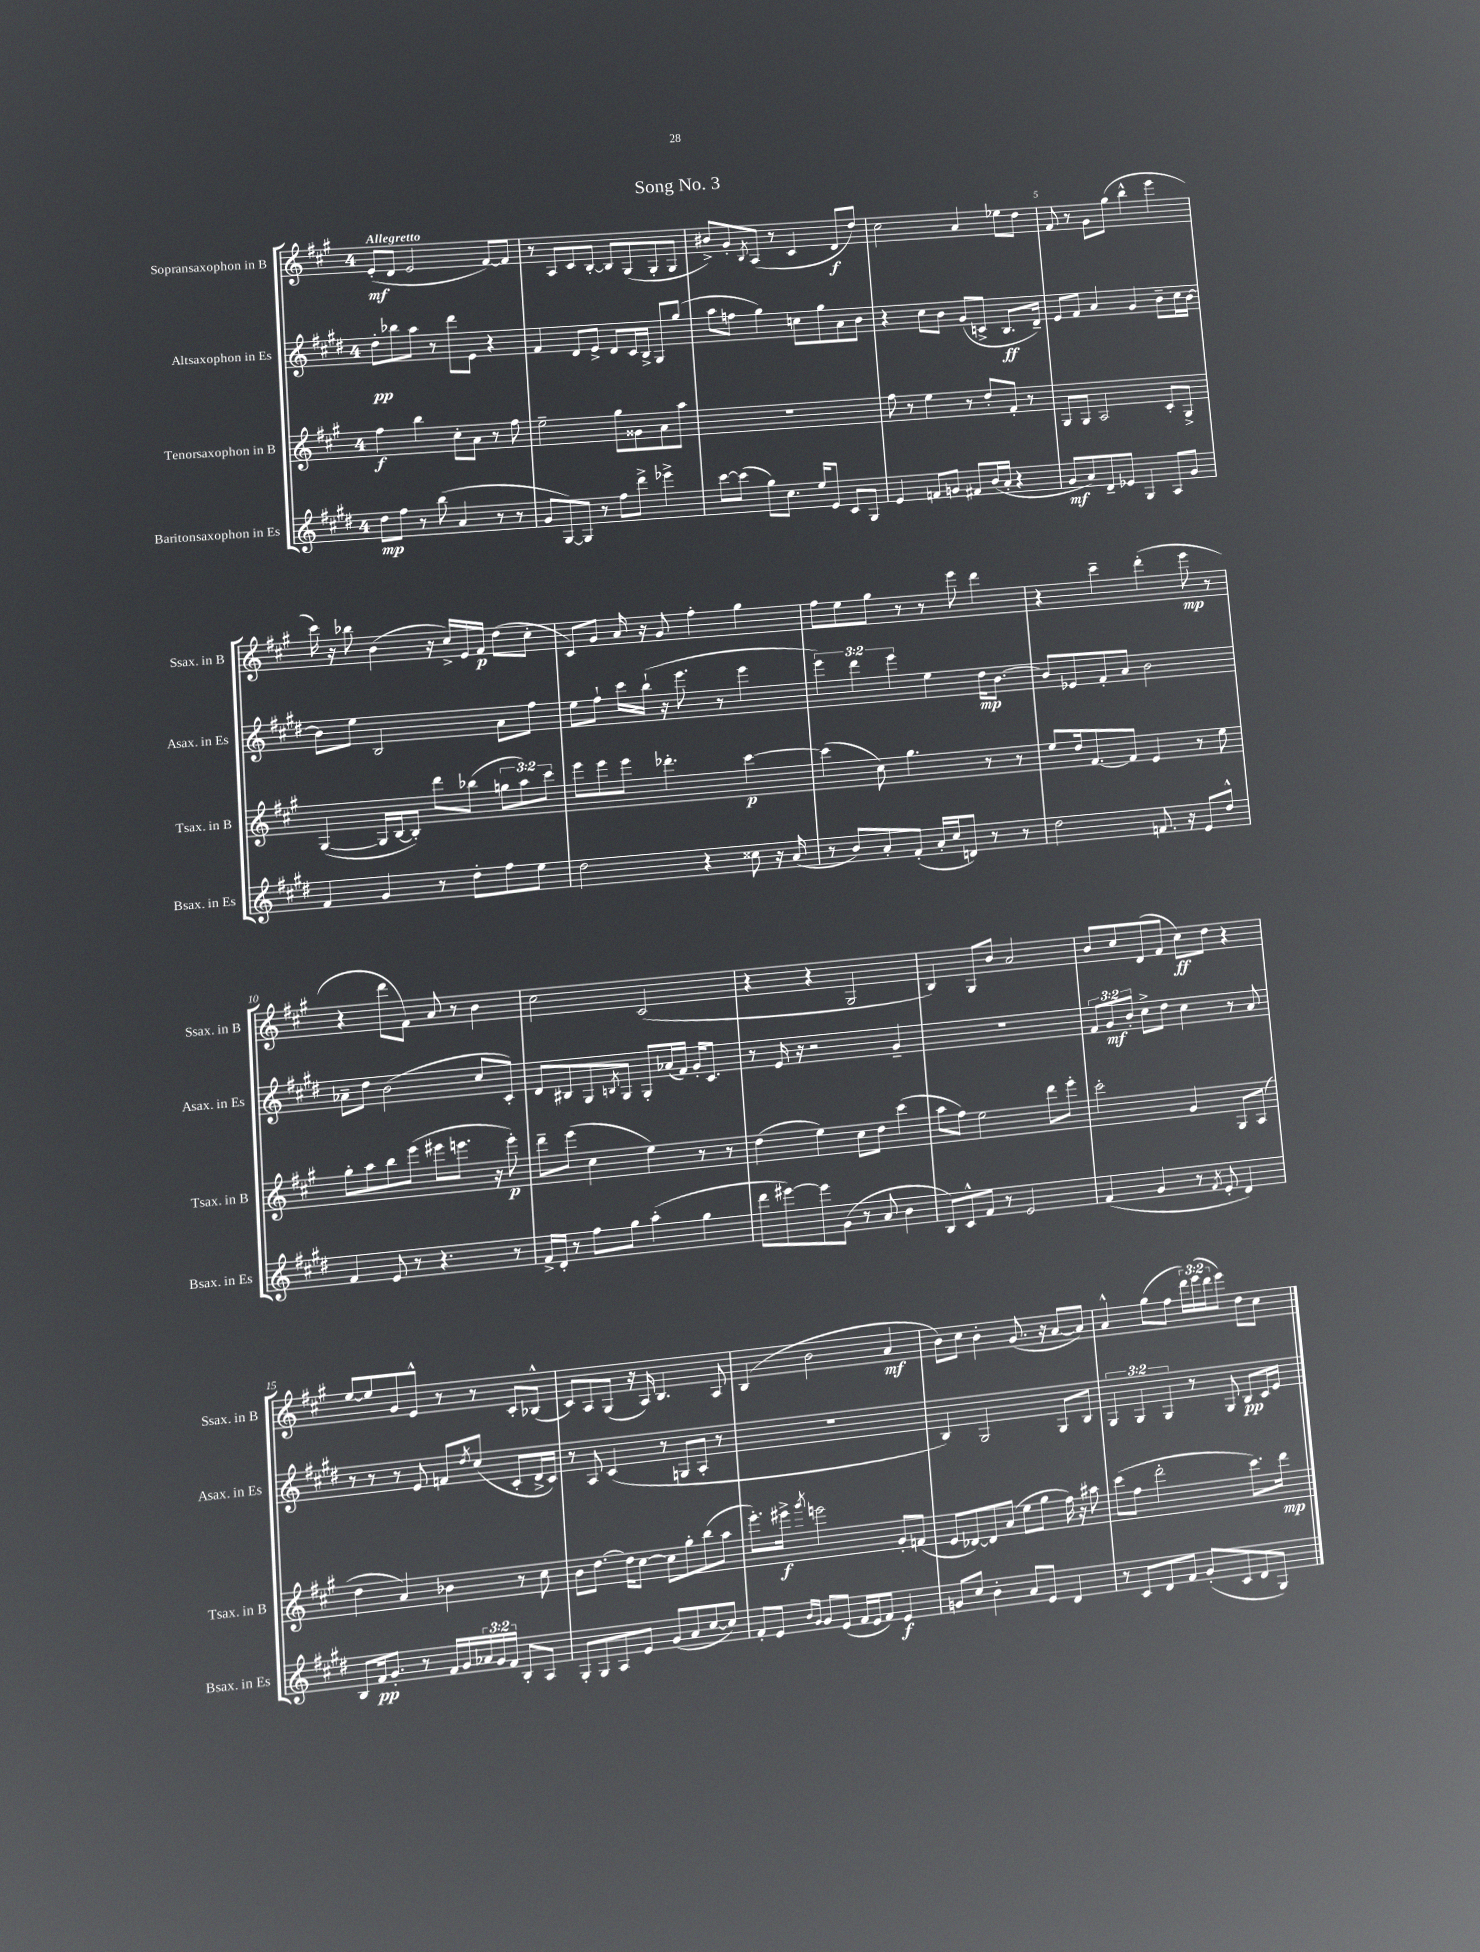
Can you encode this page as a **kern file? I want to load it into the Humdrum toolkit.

**kern	**dynam	**kern	**dynam	**kern	**dynam	**kern	**dynam
*part4	*part4	*part3	*part3	*part2	*part2	*part1	*part1
*staff4	*staff4	*staff3	*staff3	*staff2	*staff2	*staff1	*staff1
*I"Baritonsaxophon in Es	*	*I"Tenorsaxophon in B	*	*I"Altsaxophon in Es	*	*I"Sopransaxophon in B	*
*I'Bsax. in Es	*	*I'Tsax. in B	*	*I'Asax. in Es	*	*I'Ssax. in B	*
*clefG2	*	*clefG2	*	*clefG2	*	*clefG2	*
*k[f#c#g#d#]	*	*k[f#c#g#]	*	*k[f#c#g#d#]	*	*k[f#c#g#]	*
*M4/4	*	*M4/4	*	*M4/4	*	*M4/4	*
=1	=1	=1	=1	=1	=1	=1	=1
!	!	!	!	!	!	!LO:TX:a:B:t=Allegretto	!
8dd#\L	mp	4ff#\	f	8dd#'\L	pp	(8e'/L	mf
8ff#\J	.	.	.	8bb-X\	.	8d/J	.
8r	.	4bb\	.	8aa\J	.	2e/	.
(8bb\	.	.	.	8r	.	.	.
4a/	.	8cc#'\L	.	8ddd#\L	.	.	.
.	.	8a\J	.	8e\J	.	.	.
8r	.	8r	.	4r	.	[8f#/L)	.
8r	.	8ff#\	.	.	.	8f#/J]	.
=2	=2	=2	=2	=2	=2	=2	=2
8g#/L	.	2ee~\	.	4f#/	.	8r	.
[8G#/)	.	.	.	.	.	8A/L	.
8G#/J]	.	.	.	8d#/L	.	8c#/	.
8r	.	.	.	8e^/J	.	[8B'/J	.
8ff#\L	.	8gg#\L	.	8d#/L	.	8B/L]	.
8ddd#^\J	.	8g##X\	.	16c#/L	.	(8G#/	.
.	.	.	.	16B^/JJ	.	.	.
4eee-X^\	.	8a\	.	8G#/L	.	8G#'/	.
.	.	8aa\J	.	(8gg#/J	.	8G#/J	.
=3	=3	=3	=3	=3	=3	=3	=3
[8ccc#\L	.	1r	.	8aa\L	.	8b#X^/L)	.
(8ccc#\J]	.	.	.	8ffn\J	.	8g#'/	.
.	.	.	.	.	.	8qB/	.
8gg#\L)	.	.	.	4gg#\)	.	(8A/J	.
8.cc#\J	.	.	.	.	.	8r	.
.	.	.	.	8ccn\L	.	4c#/	.
16ee/KL	.	.	.	.	.	.	.
8e/J	.	.	.	8gg#\	.	.	.
8c#/L	.	.	.	8a\	.	8d/L	f
8G#/J	.	.	.	8b\J	.	8dd/J)	.
=4	=4	=4	=4	=4	=4	=4	=4
4e/	.	8ff#\	.	4r	.	2cc#\	.
.	.	8r	.	.	.	.	.
8fn/L	.	4ee\	.	8cc#\L	.	.	.
8gn/J	.	.	.	8b\J	.	.	.
8f#X/L	.	8r	.	(8g#/L	.	4a/	.
(16b/L	.	8dd'/L	.	8cn^/J	.	.	.
16a'/JJ	.	.	.	.	.	.	.
4r	.	8f#'/J	.	8.B/L	ff	8ee-X\L	.
.	.	8r	.	.	.	8dd\J	.
.	.	.	.	16d#~/Jk)	.	.	.
=5	=5	=5	=5	=5	=5	=5	=5
8g#/L	mf	8G#/L	.	8e/L	.	8f#/	.
8a/)	.	8G#/J	.	8f#/J	.	8r	.
8d#~/	.	2A/	.	4a/	.	8g#\L	.
8e-X/J	.	.	.	.	.	(8gg#\J	.
4G#/	.	.	.	4g#/	.	4bb^^\	.
8A/L	.	8c#'/L	.	8b~\L	.	4eee\	.
8g#/J	.	8G#^/J	.	16cc#\L	.	.	.
.	.	.	.	[16b\JJ	.	.	.
!!LO:LB:g=z
=6	=6	=6	=6	=6	=6	=6	=6
4f#/	.	([4G#/	.	8b\L]	.	16ccc#\)	.
.	.	.	.	.	.	16r	.
.	.	.	.	8ee\J	.	8bb-X\	.
4g#/	.	16G#/LL]	.	2B/	.	(4b\	.
.	.	[16B/J	.	.	.	.	.
.	.	8B'/J])	.	.	.	.	.
8r	.	8ddd\L	.	.	.	16r	.
.	.	.	.	.	.	16cc#^/LL)	.
8dd#'\L	.	(8bb-X\J	.	.	.	16e/	.
.	.	.	.	.	.	16f#/JJ	p
8ff#\	.	12ggn\L	.	8a\L	.	(8dd\L	.
.	.	12aa\)	.	.	.	.	.
8ee\J	.	.	.	8ff#\J	.	8cc#'\J	.
.	.	12ccc#\J	.	.	.	.	.
=7	=7	=7	=7	=7	=7	=7	=7
2dd#\	.	8eee\L	.	8ee\L	.	8c#/L)	.
.	.	8eee\	.	8ff#`\J	.	8g#/J	.
.	.	8eee\J	.	16ccc#\LL	.	16a/	.
.	.	.	.	(16bb`\JJ	.	16r	.
.	.	4.ddd-X'\	.	16r	.	8g#/	.
.	.	.	.	8.eee\	.	.	.
4r	.	.	.	.	.	4ff#'\	.
.	.	.	.	8r	.	.	.
8cc##X\	.	[4ccc#\	p	4eee\	.	4gg#\	.
16r	.	.	.	.	.	.	.
(16a/	.	.	.	.	.	.	.
=8	=8	=8	=8	=8	=8	=8	=8
8r	.	(4ccc#\]	.	6eee\)	.	8ff#\L	.
8b/L)	.	.	.	.	.	8ee\	.
.	.	.	.	6ddd#\	.	.	.
8a'/	.	8cc#\)	.	.	.	8gg#\J	.
.	.	.	.	6eee\	.	.	.
(8f#'/J	.	4.gg#\	.	.	.	8r	.
16a'/LL	.	.	.	4ee\	.	8r	.
16cc#/J	.	.	.	.	.	.	.
8dn/J)	.	.	.	.	.	8eee\	.
8r	.	8r	.	16dd#\KL	mp	4ddd\	.
.	.	.	.	[8.b\J	.	.	.
8r	.	8r	.	.	.	.	.
=9	=9	=9	=9	=9	=9	=9	=9
2dd#\	.	8ee/L	.	8b/L]	.	4r	.
.	.	16dd/k	.	8e-X/	.	.	.
.	.	[8.f#/	.	.	.	.	.
.	.	.	.	8f#'/	.	4ccc#~\	.
.	.	8f#/J]	.	8a/J	.	.	.
8.fn/	.	4e/	.	2b\	.	(4ddd'\	.
16r	.	.	.	.	.	.	.
8e/L	.	8r	.	.	.	8eee\	mp
8dd#^^/J	.	8ee\	.	.	.	8r	.
!!LO:LB:g=z
=10	=10	=10	=10	=10	=10	=10	=10
4f#/	.	8gg#'\L	.	8a-X~\L	.	4r	.
.	.	8aa\	.	8dd#\J	.	.	.
8e/	.	8bb\	.	(2b\	.	8ddd\L	.
8r	.	(8eee\J	.	.	.	8f#\J)	.
4.r	.	8eee#X\L	.	.	.	8a/	.
.	.	8.eeen\J	.	.	.	8r	.
.	.	.	.	8cc#/L	.	4b\	.
.	.	16r	.	.	.	.	.
8r	.	8eee'\)	p	8c#'/J)	.	.	.
=11	=11	=11	=11	=11	=11	=11	=11
16f#^/LL	.	8ddd~\L	.	8d#/L	.	2cc#\	.
16d#'/JJ	.	.	.	.	.	.	.
8r	.	(8eee\J	.	8B#X/	.	.	.
8ff#\L	.	4cc#\	.	8G#/	.	.	.
.	.	.	.	8qBn/	.	.	.
8gg#\J	.	.	.	8G#/J	.	.	.
(4aa'\	.	4ee\)	.	8G#'/L	.	(2c#/	.
.	.	.	.	(16a-X/L	.	.	.
.	.	.	.	16f#/JJ)	.	.	.
4gg#\	.	8r	.	16g#'/KL	.	.	.
.	.	.	.	8.c#/J	.	.	.
.	.	8r	.	.	.	.	.
=12	=12	=12	=12	=12	=12	=12	=12
8ddd#\L	.	(4dd\	.	8r	.	4r	.
[8eee#X\)	.	.	.	16e/	.	.	.
.	.	.	.	16r	.	.	.
8eee#\]	.	4ee\)	.	2r	.	4r	.
(8g#\J	.	.	.	.	.	.	.
8r	.	8cc#\L	.	.	.	2G#/	.
8a/	.	8dd\J	.	.	.	.	.
4b\	.	(4ccc#\	.	4g#~/	.	.	.
=13	=13	=13	=13	=13	=13	=13	=13
8B/L)	.	8aa\L	.	1r	.	4B/)	.
8c#^^/	.	8ff#\J)	.	.	.	.	.
8f#/J	.	2ee\	.	.	.	8G#/L	.
8r	.	.	.	.	.	8b/J	.
2e/	.	.	.	.	.	2a/	.
.	.	8ddd\L	.	.	.	.	.
.	.	8eee'\J	.	.	.	.	.
=14	=14	=14	=14	=14	=14	=14	=14
(4f#/	.	2ccc#'\	.	12f#/L	.	8b/L	.
.	.	.	.	12g#/	mf	.	.
.	.	.	.	.	.	8cc#/	.
.	.	.	.	12b'/J	.	.	.
4g#/	.	.	.	8cc#^\L	.	(8d/	.
.	.	.	.	8dd#\J	.	8f#/J	.
8r	.	4g#/	.	4cc#\	.	8cc#\L)	ff
8qf#/	.	.	.	.	.	.	.
8e'/	.	.	.	.	.	8dd\J	.
4d#/)	.	8G#/L	.	8r	.	4r	.
.	.	(8A/J	.	8a/	.	.	.
!!LO:LB:g=z
=15	=15	=15	=15	=15	=15	=15	=15
8B/L	.	4dd\	.	8r	.	[8ee/L	.
16f#/k	pp	.	.	8r	.	8ee/]	.
8.g#'/J	.	.	.	.	.	.	.
.	.	4a/)	.	8r	.	8g#/	.
8r	.	.	.	8e/	.	8e^^/J	.
16f#/LL	.	4b-X\	.	8fn/L	.	8r	.
16g#/	.	.	.	.	.	.	.
.	.	.	.	8qdd#/	.	.	.
24a-X/	.	.	.	(8cc#/J	.	8r	.
24g#/	.	.	.	.	.	.	.
24f#/JJ	.	.	.	.	.	.	.
8B'/L	.	8r	.	8c#'/L	.	8c#'/L	.
8A/J	.	8cc#\	.	16d#^/L	.	(8B-X^^/J	.
.	.	.	.	16c#/JJ)	.	.	.
=16	=16	=16	=16	=16	=16	=16	=16
8G#'/L	.	8b\L	.	8r	.	8c#/L)	.
8G#/	.	[8.dd\J	.	8A/	.	8A/	.
8A/	.	.	.	(4c#/	.	(8G#/J	.
.	.	16dd\KL]	.	.	.	.	.
8e/J	.	[8cc#\J	.	.	.	16r	.
.	.	.	.	.	.	16A/)	.
(8g#/L	.	8cc#\L]	.	8r	.	4.B/	.
8a/	.	8gg#'\	.	8Gn/L	.	.	.
[8cc#/	.	(8bb\	.	8A'/J	.	.	.
8cc#/J])	.	8aa\J	.	8r	.	8A/	.
=17	=17	=17	=17	=17	=17	=17	=17
8f#'/L	.	8.eee'\L)	.	1r	.	(4B/	.
8e/J	.	.	.	.	.	.	.
.	.	16eee#X^\Jk	f	.	.	.	.
16qqb/LL	.	.	.	.	.	.	.
16qqg#/JJ	.	8qggg#/	.	.	.	.	.
8g#/L	.	2eeen\	.	.	.	2b\	.
(8e/J	.	.	.	.	.	.	.
16f#/LL	.	.	.	.	.	.	.
16e/J	.	.	.	.	.	.	.
8f#/J)	.	.	.	.	.	.	.
4e/	f	8g#'/L	.	.	.	4a/	mf
.	.	(8fn/J	.	.	.	.	.
=18	=18	=18	=18	=18	=18	=18	=18
8gn/L	.	8e/L	.	4B/)	.	8b\L)	.
8cc#/J	.	[8d-X/)	.	.	.	8cc#\J	.
4b'\	.	8d-/]	.	2G#/	.	4b'\	.
.	.	(8a/J	.	.	.	.	.
8a/L	.	8ee\L	.	.	.	(8.g#/	.
8e/J	.	8gg#\J	.	.	.	.	.
.	.	.	.	.	.	16r	.
4d#/	.	16ff#\)	.	8G#/L	.	[8a/L	.
.	.	16r	.	.	.	.	.
.	.	8aa#X\	.	8B/J	.	8a/J])	.
=19	=19	=19	=19	=19	=19	=19	=19
8r	.	(8ccc#\L	.	6G#/	.	4a^^/	.
8c#/L	.	8ff#\J	.	.	.	.	.
.	.	.	.	6G#/	.	.	.
8d#/	.	2ddd'\	.	.	.	(8gg#\L	.
.	.	.	.	6G#/	.	.	.
8f#/J	.	.	.	.	.	8ff#\J	.
(8g#'/L	.	.	.	8r	.	24ddd\LL)	.
.	.	.	.	.	.	(24eee\	.
.	.	.	.	.	.	24ddd\J	.
8c#/	.	.	.	8G#/	.	8eee\J)	.
8d#/	.	8.ccc#\L)	.	8B/L	pp	8dd\L	.
8G#/J)	.	.	.	16c#/L	.	8cc#\J	.
.	.	16ddd\Jk	mp	16e/JJ	.	.	.
==	==	==	==	==	==	==	==
*-	*-	*-	*-	*-	*-	*-	*-
